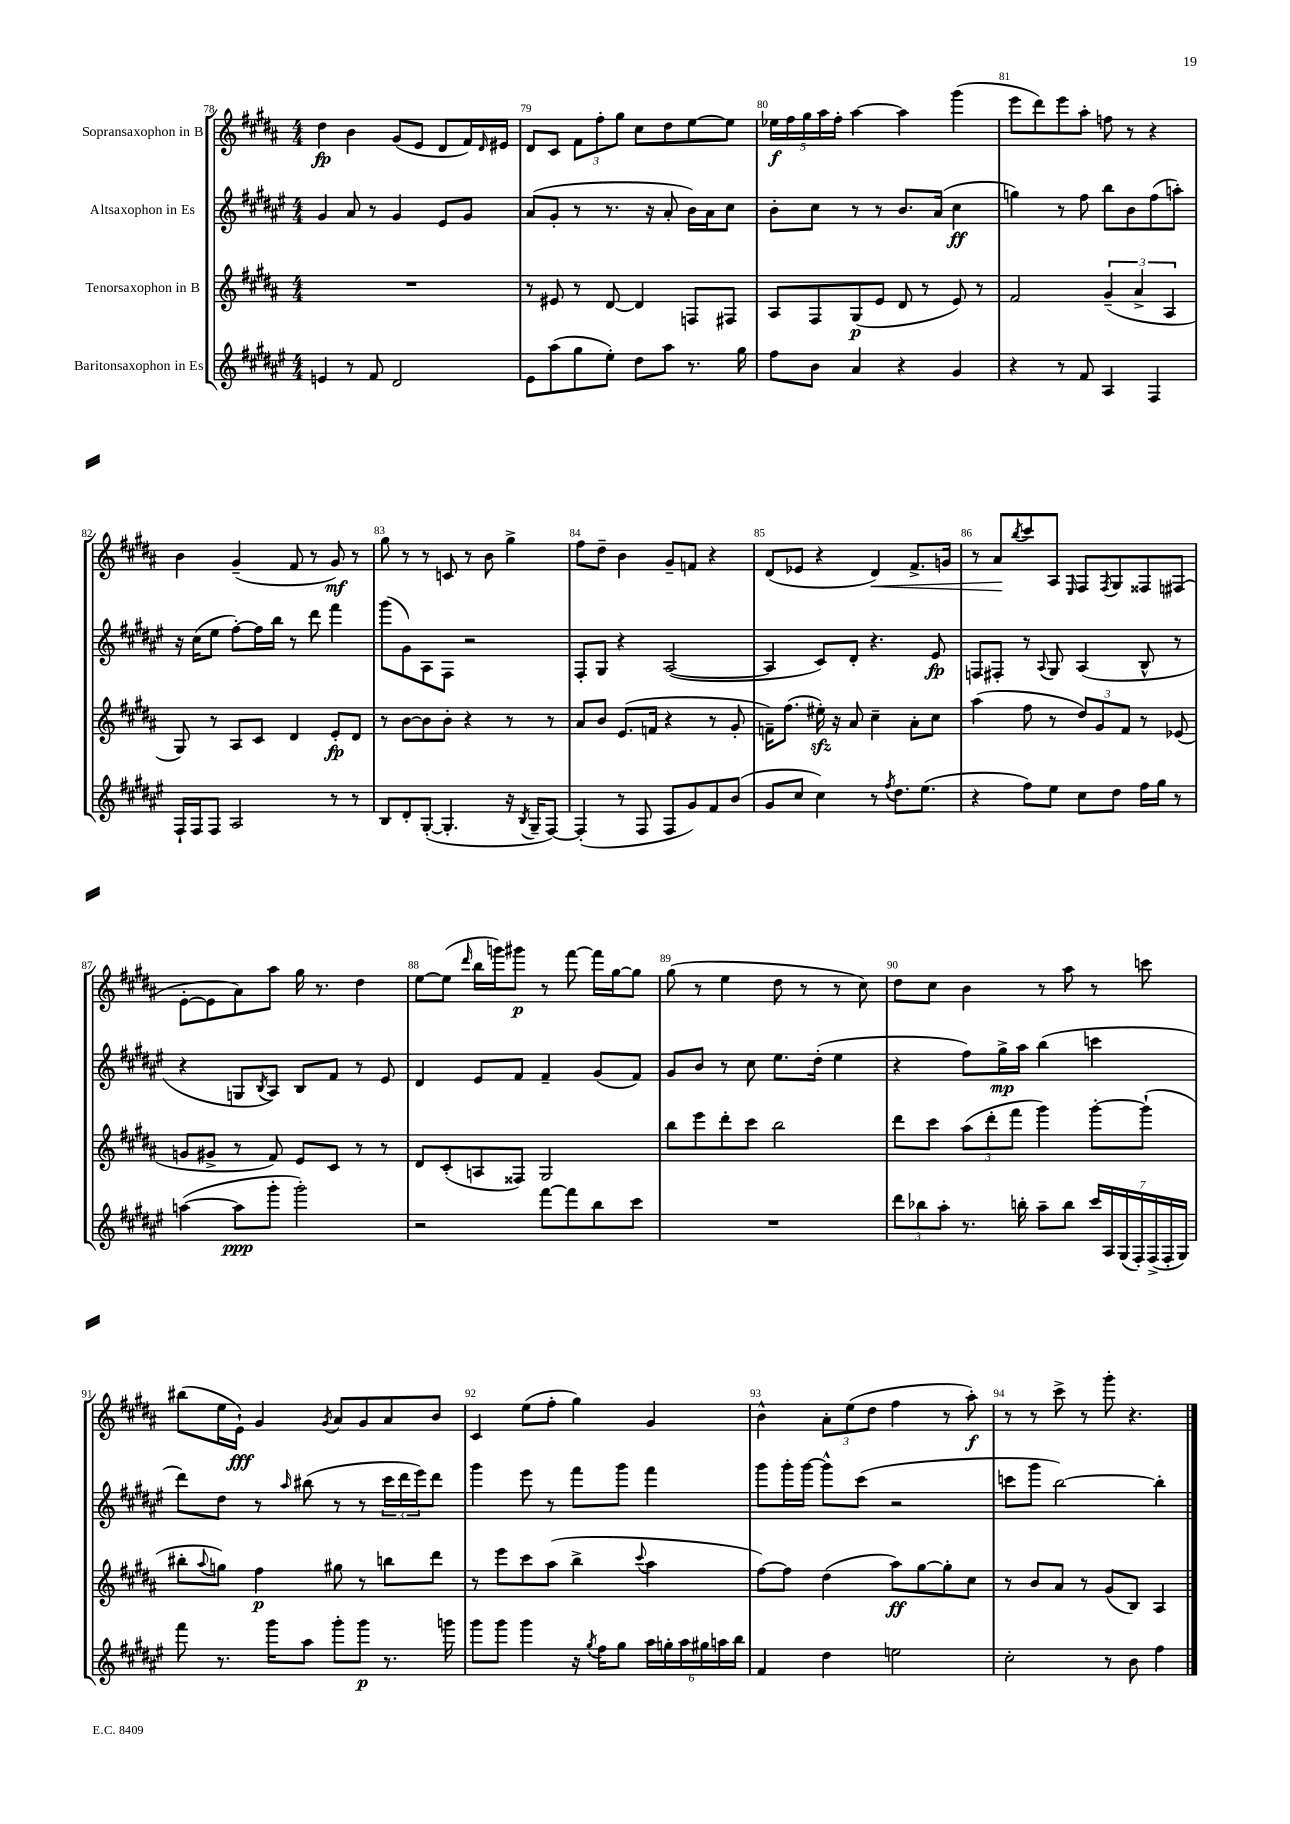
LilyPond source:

<<
\new StaffGroup <<
\new Staff = "s0" \with { instrumentName = "Sopransaxophon in B" } {
    \clef treble \key b \major \numericTimeSignature \time 4/4
    dis''4\fp b'4 gis'8( e'8 dis'8 fis'16) \grace { dis'16 } eis'16 |
    dis'8 cis'8 \tuplet 3/2 { fis'8 fis''8-. gis''8 } cis''8 dis''8 e''8~ e''8 |
    \tuplet 5/4 { ees''16\f fis''16 gis''16 ais''16 fis''16-. } ais''4~ ais''4 gis'''4( |
    e'''8 dis'''8) e'''8 ais''8-. f''8 r8 r4 |
    b'4 gis'4--( fis'8 r8 gis'8\mf) r8 |
    gis''8 r8 r8 c'8 r8 b'8 gis''4-> |
    fis''8 dis''8-- b'4 gis'8-- f'8 r4 |
    dis'8( ees'8 r4 dis'4\<) fis'8.-> g'16 |
    r8 ais'8\! \acciaccatura { b''8 } cis'''8 ais8 \grace { e16 } fis8 \acciaccatura { fis8 } gis8 fisis8 fis8( |
    e'8~-. e'8 ais'8) ais''8 gis''16 r8. dis''4 |
    e''8~ e''8( \grace { dis'''16 } b''16 g'''16) gis'''8\p r8 fis'''8~ fis'''16 gis''16~ gis''8 |
    gis''8( r8 e''4 dis''8 r8 r8 cis''8) |
    dis''8 cis''8 b'4 r8 ais''8 r8 c'''8 |
    bis''8( e''16 e'16-!\fff) gis'4 \acciaccatura { gis'8 } ais'8 gis'8 ais'8 b'8 |
    cis'4 e''8( fis''8-. gis''4) gis'4 |
    b'4-^ \tuplet 3/2 { ais'8-. e''8( dis''8 } fis''4 r8 ais''8-.\f) |
    r8 r8 cis'''8-> r8 gis'''8-. r4. \bar "|." |
}
\new Staff = "s1" \with { instrumentName = "Altsaxophon in Es" } {
    \clef treble \key fis \major \numericTimeSignature \time 4/4
    gis'4 ais'8 r8 gis'4 eis'8 gis'8 |
    ais'8( gis'8-. r8 r8. r16 ais'8-. b'16) ais'16 cis''8 |
    b'8-. cis''8 r8 r8 b'8. ais'16( cis''4\ff |
    g''4) r8 fis''8 b''8 b'8 fis''8( a''8-.) |
    r16 cis''16( eis''8 fis''8~-.) fis''16 b''16 r8 dis'''8 fis'''4 |
    gis'''8( gis'8) ais8 fis8 r2 |
    fis8-. gis8 r4 ais2~( |
    ais4 cis'8) dis'8-. r4. eis'8\fp |
    f8 fis8-. r8 \appoggiatura { ais8 } gis8 ais4( b8-^ r8 |
    r4 g8 \acciaccatura { b8 } ais8) b8 fis'8 r8 eis'8 |
    dis'4 eis'8 fis'8 fis'4-- gis'8( fis'8) |
    gis'8 b'8 r8 cis''8 eis''8. dis''16-.( eis''4 |
    r4 fis''8) gis''16->\mp ais''16 b''4( c'''4 |
    dis'''8) dis''8 r8 \grace { ais''16 } bis''8( r8 r8 \tuplet 3/2 { cis'''16 dis'''16 eis'''16) } dis'''8 |
    gis'''4 eis'''8 r8 fis'''8 gis'''8 fis'''4 |
    gis'''8 gis'''16-. gis'''16~ gis'''8-^ cis'''8( r2 |
    c'''8 gis'''8 b''2~) b''4-. \bar "|." |
}
\new Staff = "s2" \with { instrumentName = "Tenorsaxophon in B" } {
    \clef treble \key b \major \numericTimeSignature \time 4/4
    R1 |
    r8 eis'8 r8 dis'8~ dis'4 f8 fis8 |
    ais8 fis8 gis8\p( e'8 dis'8 r8 e'8) r8 |
    fis'2 \tuplet 3/2 { gis'4--( ais'4-> ais4 } |
    gis8) r8 ais8 cis'8 dis'4 e'8-.\fp dis'8 |
    r8 b'8~ b'8 b'8-. r4 r8 r8 |
    ais'8 b'8 e'8.( f'16 r4 r8 gis'8-. |
    f'16--) fis''8.( eis''16-.\sfz) r16 ais'8 cis''4-- ais'8-. cis''8 |
    ais''4( fis''8 r8 \tuplet 3/2 { dis''8) gis'8 fis'8 } r8 ees'8( |
    g'8 gis'8-> r8 fis'8) e'8 cis'8 r8 r8 |
    dis'8 cis'8-.( a8 fisis8) gis2 |
    b''8 e'''8 dis'''8-. cis'''8 b''2 |
    dis'''8 cis'''8 \tuplet 3/2 { ais''8( dis'''8-. fis'''8 } gis'''4) gis'''8~-. gis'''8-!( |
    bis''8-. \appoggiatura { ais''8 } g''8) fis''4\p gis''8 r8 b''8 dis'''8 |
    r8 e'''8 cis'''8 ais''8( b''4-> \appoggiatura { cis'''8 } ais''4 |
    fis''8~) fis''8 dis''4( ais''8\ff) gis''8~ gis''8-. cis''8 |
    r8 b'8 ais'8 r8 gis'8( b8) ais4 \bar "|." |
}
\new Staff = "s3" \with { instrumentName = "Baritonsaxophon in Es" } {
    \clef treble \key fis \major \numericTimeSignature \time 4/4
    e'4 r8 fis'8 dis'2 |
    eis'8 ais''8( gis''8 eis''8-.) dis''8 ais''8 r8. gis''16 |
    fis''8 b'8 ais'4 r4 gis'4 |
    r4 r8 fis'8 ais4 fis4 |
    fis16-! fis16 fis8 ais2 r8 r8 |
    b8 dis'8-. gis8~-.( gis4.-. r16 \acciaccatura { b8 } gis16-- fis8~) |
    fis4-.( r8 fis8 fis8 gis'8) fis'8 b'8( |
    gis'8 cis''8 cis''4) r8 \acciaccatura { fis''8 } dis''8. eis''8.( |
    r4 fis''8) eis''8 cis''8 dis''8 fis''16 gis''16 r8 |
    a''4~( a''8\ppp gis'''8-. gis'''2-.) |
    r2 fis'''8~ fis'''8 b''8 cis'''8 |
    R1 |
    \tuplet 3/2 { dis'''8 bes''8 ais''8-. } r8. b''16-. ais''8-- b''8 \tuplet 7/4 { cis'''16 ais16 gis16( fis16-.) fis16->( fis16-. gis16) } |
    fis'''8 r8. gis'''16 ais''8 gis'''8-. gis'''8\p r8. g'''16 |
    gis'''8 gis'''8 gis'''4 r16 \acciaccatura { gis''8 } fis''16 gis''8 \tuplet 6/4 { ais''16 g''16-. ais''16 gis''16 a''16 b''16 } |
    fis'4 dis''4 e''2 |
    cis''2-. r8 b'8 fis''4 \bar "|." |
}
>>
>>
\layout { \context { \Score currentBarNumber = #78 \override BarNumber.break-visibility = ##(#f #t #t) barNumberVisibility = #all-bar-numbers-visible } }
